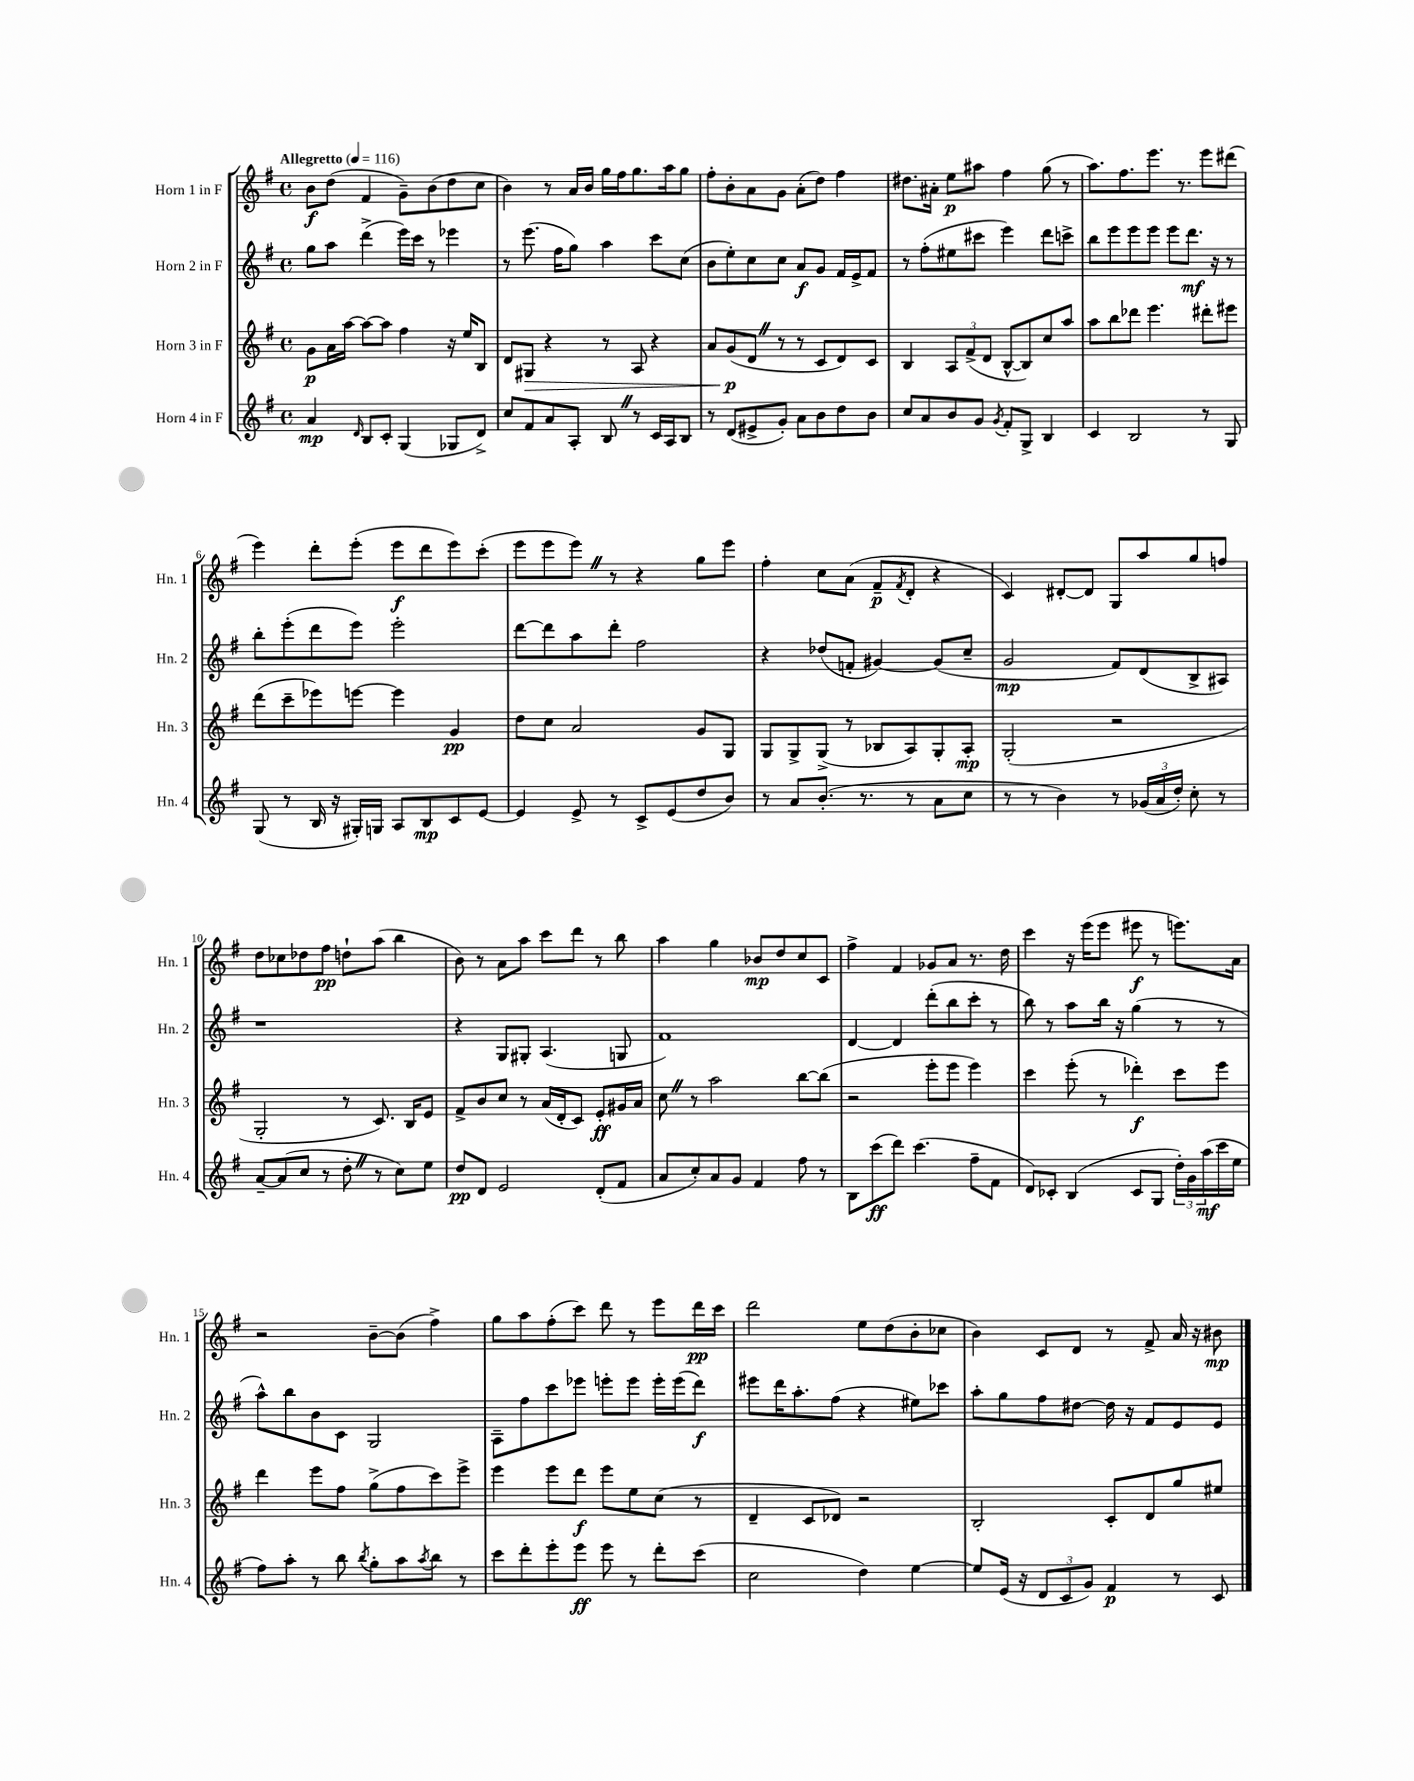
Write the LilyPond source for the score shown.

<<
\new StaffGroup <<
\new Staff = "s0" \with { instrumentName = "Horn 1 in F" shortInstrumentName = "Hn. 1" } {
    \clef treble \key g \major \defaultTimeSignature \time 4/4 \tempo "Allegretto" 4 = 116
    b'8\f d''8( fis'4 g'8--) b'8( d''8 c''8 |
    b'4) r8 a'16 b'16 g''16 fis''16 g''8. a''16 g''8 |
    fis''8-. b'8-. a'8 g'8 a'8-.( d''8) fis''4 |
    dis''8. ais'16-. e''8\p ais''8 fis''4 g''8( r8 |
    a''8.) fis''8. e'''8. r8. e'''8 dis'''8( |
    e'''4) d'''8-. e'''8-.( e'''8\f d'''8 e'''8) c'''8-.( |
    e'''8 e'''8 e'''8) \once \override BreathingSign.text = \markup { \musicglyph "scripts.caesura.straight" } \breathe r8 r4 g''8 e'''8 |
    fis''4-. c''8 a'8( fis'8--\p \acciaccatura { fis'8 } d'8-. r4 |
    c'4) dis'8~-. dis'8 g8 a''8 g''8 f''8 |
    d''8 ces''8 des''8 fis''8\pp d''8-! a''8( b''4 |
    b'8) r8 a'8 a''8 c'''8 d'''8 r8 b''8 |
    a''4 g''4 bes'8\mp d''8 c''8 c'8 |
    fis''4-> fis'4 ges'8 a'8 r8. d''16 |
    c'''4 r16 e'''16( e'''8 eis'''8\f r8 e'''8.) a'16 |
    r2 b'8~-- b'8( fis''4->) |
    g''8 a''8 fis''8-.( c'''8) d'''8 r8 e'''8 d'''16\pp c'''16 |
    d'''2 e''8 d''8( b'8-. ces''8 |
    b'4) c'8 d'8 r8 fis'8-> a'16 r16 bis'8\mp \bar "|." |
}
\new Staff = "s1" \with { instrumentName = "Horn 2 in F" shortInstrumentName = "Hn. 2" } {
    \clef treble \key g \major \defaultTimeSignature \time 4/4
    g''8 a''8 d'''4->( e'''16) c'''16 r8 ees'''4 |
    r8 e'''8.( fis''16 g''8) a''4 c'''8 c''8( |
    b'8 e''8-.) c''8 c''8 a'8\f g'8 fis'16 e'16-> fis'8 |
    r8 fis''8-.( eis''8 cis'''8 e'''4) d'''8 c'''8-> |
    b''8 e'''8 e'''8 e'''8 e'''8 d'''8.\mf r16 r8 |
    b''8-. e'''8-.( d'''8 e'''8) e'''2-. |
    d'''8~ d'''8 a''8 d'''8-. fis''2 |
    r4 des''8( f'8-. gis'4~) gis'8( c''8-- |
    g'2\mp fis'8) d'8( b8-> ais8) |
    r1 |
    r4 g8 gis8-. a4.( g8 |
    fis'1) |
    d'4~ d'4 d'''8-.( b''8 c'''8-. r8 |
    b''8) r8 a''8 b''16 r16 g''4( r8 r8 |
    a''8-^) b''8 b'8 c'8 g2 |
    a8-- fis''8 c'''8 ees'''8 e'''8-. e'''8 e'''16-. e'''16( d'''8\f) |
    eis'''8 d'''16 a''8.-. fis''8( r4 eis''8) ces'''8 |
    a''8-. g''8 fis''8 dis''8~ dis''16 r16 fis'8 e'8 e'8 \bar "|." |
}
\new Staff = "s2" \with { instrumentName = "Horn 3 in F" shortInstrumentName = "Hn. 3" } {
    \clef treble \key g \major \defaultTimeSignature \time 4/4
    g'8\p a'16 a''16~ a''8~ a''8 fis''4 r16 e''16 b8 |
    d'8 gis8\> r4 r8 a8 r4 |
    a'8 g'8\p\!( d'8 \once \override BreathingSign.text = \markup { \musicglyph "scripts.caesura.straight" } \breathe r8 r8 c'8 d'8) c'8 |
    b4 \tuplet 3/2 { a8 fis'8->( d'8 } b8~-^ b8) c''8 a''8 |
    a''8 b''8 des'''8 e'''4. dis'''8-. eis'''8 |
    d'''8( c'''8-- ees'''8) e'''8~ e'''4 g'4\pp |
    d''8 c''8 a'2 g'8 g8 |
    g8 g8-> g8->( r8 bes8 a8) g8-. a8-.\mp |
    g2-.( r2 |
    g2-. r8 c'8.) b16 e'8 |
    fis'8-> b'8 c''8 r8 a'16( d'16-. c'8) e'8-.\ff gis'16 a'16 |
    c''8 \once \override BreathingSign.text = \markup { \musicglyph "scripts.caesura.straight" } \breathe r8 a''2 b''8~ b''8( |
    r2 e'''8-. e'''8 e'''4) |
    c'''4 e'''8-.( r8 des'''4-.\f) c'''8 e'''8 |
    d'''4 e'''8 fis''8 g''8->( fis''8 c'''8) e'''8-> |
    e'''4 e'''8 d'''8\f e'''8 e''8 c''8( r8 |
    d'4-- c'8 des'8) r2 |
    b2-. c'8-. d'8 g''8 eis''8 \bar "|." |
}
\new Staff = "s3" \with { instrumentName = "Horn 4 in F" shortInstrumentName = "Hn. 4" } {
    \clef treble \key g \major \defaultTimeSignature \time 4/4
    a'4\mp \grace { d'16 } b8 c'8-. g4( ges8 d'8->) |
    c''8 fis'8 a'8 a8-. b8 \once \override BreathingSign.text = \markup { \musicglyph "scripts.caesura.straight" } \breathe r8 c'16 a16 b8 |
    r8 d'8( eis'8-> g'8-.) a'8 b'8 d''8 b'8 |
    c''8 a'8 b'8 g'8 \acciaccatura { g'8 } fis'8-. g8-> b4 |
    c'4 b2 r8 g8 |
    g8( r8 b16 r16 gis16-.) g16 a8 b8\mp c'8 e'8~ |
    e'4 e'8-> r8 c'8-> e'8( d''8 b'8) |
    r8 a'8 b'8.-.( r8. r8 a'8 c''8 |
    r8 r8 b'4) r8 \tuplet 3/2 { ges'16( a'16 d''16-.) } c''8-. r8 |
    a'8~-- a'8( c''8 r8 d''8-. \once \override BreathingSign.text = \markup { \musicglyph "scripts.caesura.straight" } \breathe r8 c''8) e''8 |
    d''8\pp d'8 e'2 d'8-.( fis'8 |
    a'8 c''8-.) a'8 g'8 fis'4 fis''8 r8 |
    b8 c'''8\ff( d'''8) c'''4.( fis''8-- fis'8 |
    d'8) ces'8-. b4( ces'8 g8 \tuplet 3/2 { d''16-.) g'16 a''16\mf( } c'''16 e''16 |
    fis''8) a''8-. r8 b''8 \acciaccatura { b''8 } g''8-. a''8 \acciaccatura { a''8 } b''8 r8 |
    c'''8 d'''8-. e'''8-. e'''8\ff e'''8 r8 d'''8-. c'''8( |
    c''2 d''4) e''4~ |
    e''8 e'16( r16 \tuplet 3/2 { d'8 c'8 g'8) } fis'4\p r8 c'8 \bar "|." |
}
>>
>>
